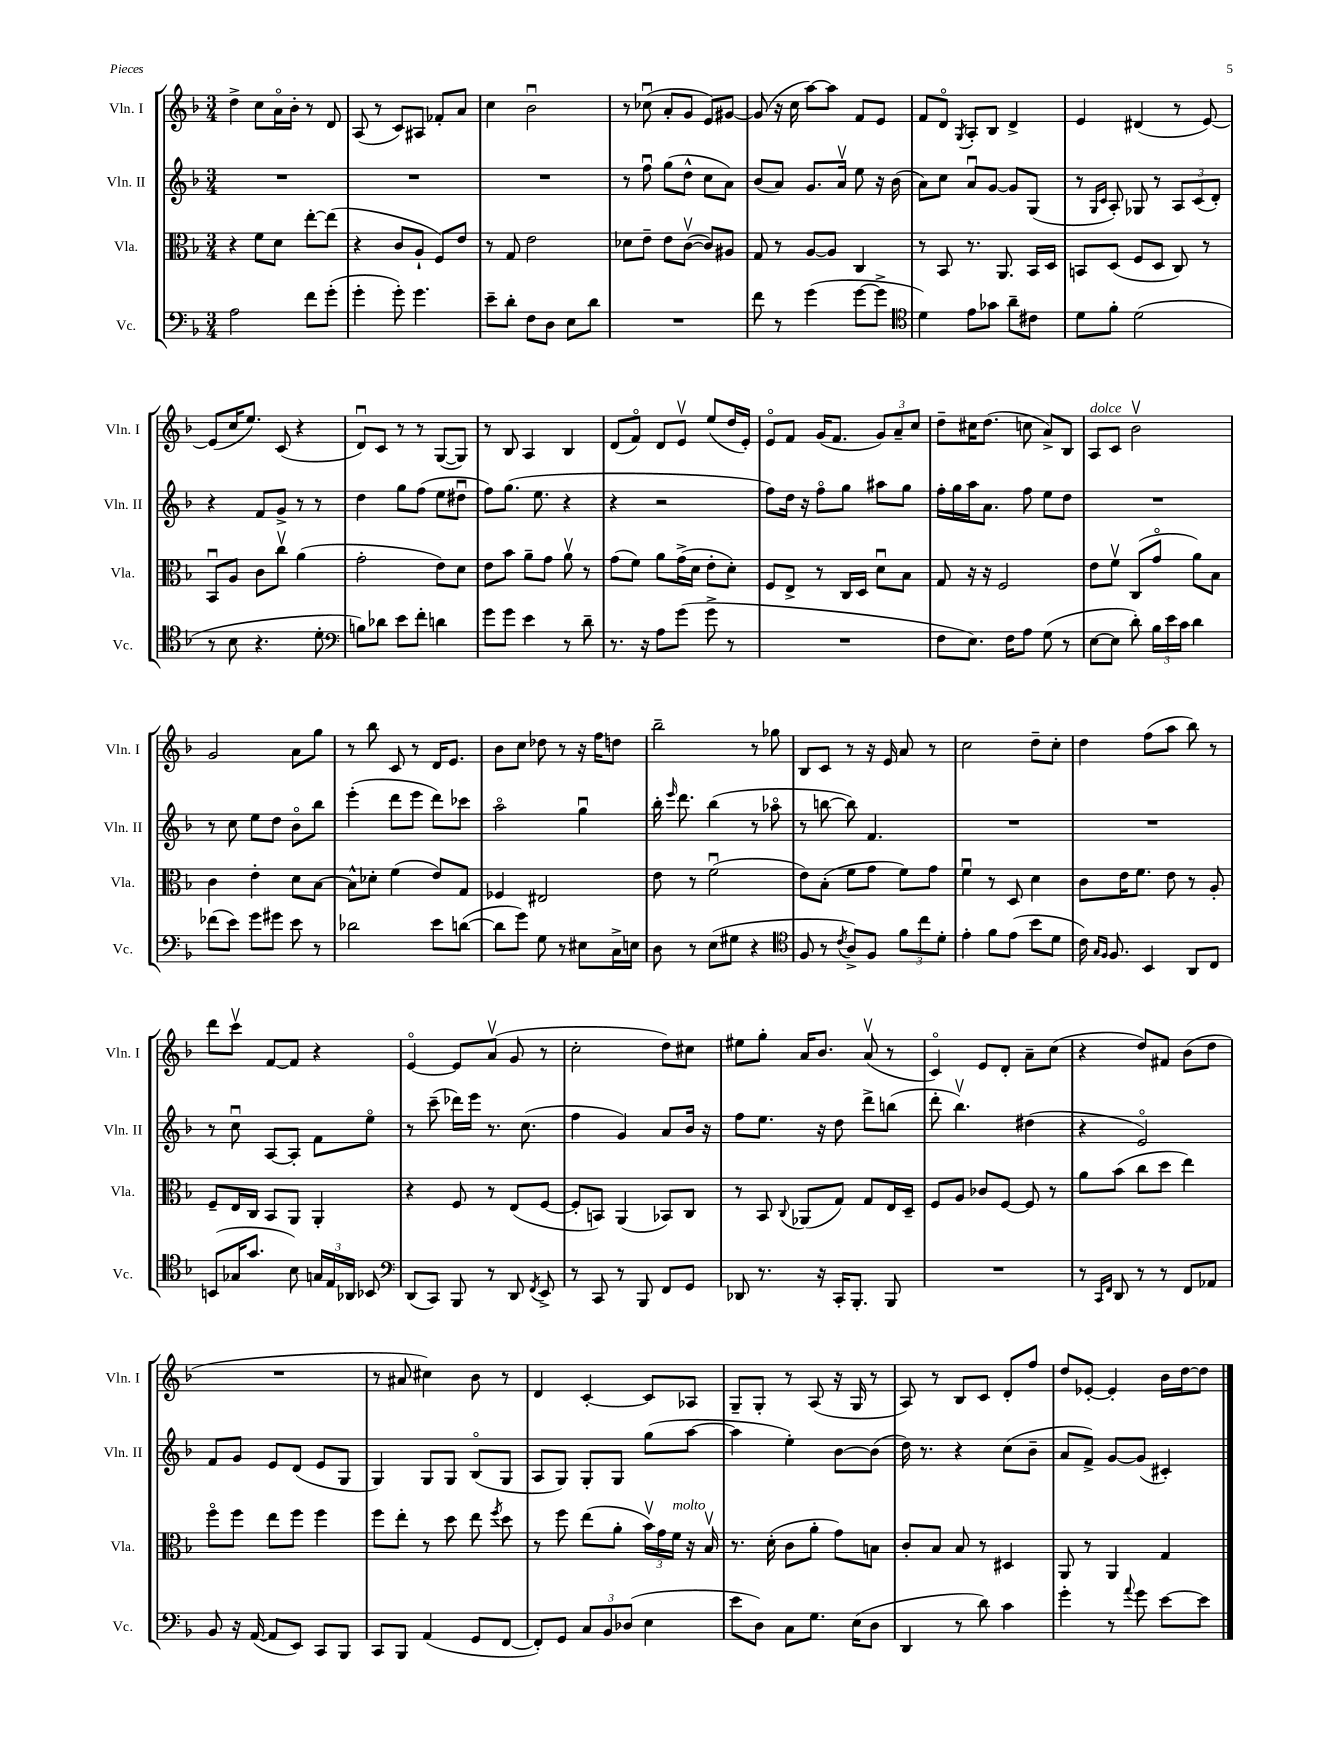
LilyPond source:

<<
\new StaffGroup <<
\new Staff = "s0" \with { instrumentName = "Vln. I" shortInstrumentName = "Vln. I" } {
    \clef treble \key f \major \numericTimeSignature \time 3/4
    \autoBeamOff d''4-> c''8[ a'16\flageolet bes'16]-. r8 d'8 |
    a8( r8 c'8[) ais8] fes'8[-. a'8] |
    c''4 bes'2\downbow |
    r8 ces''8\downbow( a'8[-. g'8] e'8[) gis'8]~ |
    gis'8( r16 c''16 a''8[~) a''8] f'8[ e'8] |
    f'8[ d'8]\flageolet \acciaccatura { g8 } a8[-. bes8] d'4-> |
    e'4 dis'4( r8 e'8~) |
    e'8[( c''16 e''8.]) c'8( r4 |
    d'8[\downbow) c'8] r8 r8 g8[~( g8]) |
    r8 bes8 a4 bes4 |
    d'8[( f'8]\flageolet) d'8[ e'8]\upbow e''8[( d''16 e'16]-.) |
    e'8[\flageolet f'8] g'16[( f'8.] \tuplet 3/2 { g'8[) a'8-- c''8] } |
    d''8[-- cis''16 d''8.]( c''8 a'8[->) bes8] |
    a8[^\markup { \italic "dolce" } c'8] bes'2\upbow |
    g'2 a'8[ g''8] |
    r8 bes''8 c'8 r8 d'16[ e'8.] |
    bes'8[ c''8] des''8 r8 r16 f''16[ d''8] |
    bes''2-- r8 ges''8 |
    bes8[ c'8] r8 r16 e'16 a'8 r8 |
    c''2 d''8[-- c''8]-. |
    d''4 f''8[( a''8] bes''8) r8 |
    d'''8[ c'''8]\upbow f'8[~ f'8] r4 |
    e'4~\flageolet e'8[ a'8]\upbow( g'8 r8 |
    c''2-. d''8[) cis''8] |
    eis''8[ g''8]-. a'16[ bes'8.] a'8\upbow( r8 |
    c'4\flageolet) e'8[ d'8]-. a'8[-- c''8]( |
    r4 d''8[) fis'8] bes'8[( d''8] |
    R2. |
    r8 ais'8 cis''4) bes'8 r8 |
    d'4 c'4~-. c'8[ aes8] |
    g8[-- g8]-. r8 a8( r16 g16 r8 |
    a8) r8 bes8[ c'8] d'8[-. f''8] |
    d''8[ ees'8]~-. ees'4-. bes'16[ d''16~ d''8] \bar "|." |
}
\new Staff = "s1" \with { instrumentName = "Vln. II" shortInstrumentName = "Vln. II" } {
    \clef treble \key f \major \numericTimeSignature \time 3/4
    \autoBeamOff R2. |
    R2. |
    R2. |
    r8 f''8\downbow g''8[( d''8]-^ c''8[ a'8]) |
    bes'8[( a'8]) g'8.[ a'16]\upbow e''8 r16 bes'16( |
    a'8[) c''8] a'8[\downbow g'8]~ g'8[ g8]( |
    r8 \grace { g16[ c'16] } a8-.) ges8 r8 \tuplet 3/2 { a8[ c'8( d'8]-.) } |
    r4 f'8[ g'8]-> r8 r8 |
    d''4 g''8[ f''8]( e''8[ dis''8]\downbow |
    f''8[) g''8.]( e''8. r4 |
    r4 r2 |
    f''8[) d''16] r16 f''8[\flageolet g''8] ais''8[ g''8] |
    f''16[-. g''16 a''16 a'8.] f''8 e''8[ d''8] |
    R2. |
    r8 c''8 e''8[ d''8] bes'8[\flageolet bes''8] |
    e'''4-.( d'''8[ e'''8] d'''8[) ces'''8] |
    a''2\flageolet g''4\downbow |
    bes''16-. \grace { e'''16 } d'''8. bes''4( r8 aes''8\flageolet |
    r8 b''8~ b''8) f'4. |
    R2. |
    R2. |
    r8 c''8\downbow a8[~ a8]-. f'8[ e''8]\flageolet |
    r8 c'''8--( des'''16[) e'''16] r8. c''8.( |
    f''4 g'4) a'8[ bes'16] r16 |
    f''8[ e''8.] r16 d''8 d'''8[-> b''8]( |
    d'''8-. bes''4.\upbow) dis''4( |
    r4 e'2\flageolet) |
    f'8[ g'8] e'8[ d'8]( e'8[ g8] |
    g4) g8[ g8] bes8[\flageolet( g8] |
    a8[ g8]) g8[-. g8] g''8[( a''8]~ |
    a''4 e''4-.) bes'8[~ bes'8]( |
    d''16) r8. r4 c''8[( bes'8]-- |
    a'8[ f'8]->) g'8[~ g'8]( cis'4-.) \bar "|." |
}
\new Staff = "s2" \with { instrumentName = "Vla." shortInstrumentName = "Vla." } {
    \clef alto \key f \major \numericTimeSignature \time 3/4
    \autoBeamOff r4 f'8[ d'8] e''8[~-. e''8]( |
    r4 c'8[ a8]-! f8[) e'8] |
    r8 g8 e'2 |
    des'8[ e'8]-- e'8[ c'8]~\upbow( c'8[) ais8] |
    g8 r8 a8[~ a8] c4 |
    r8 bes,8 r8. a,8. bes,16[ d16] |
    b,8[ d8]( f8[ d8] c8) r8 |
    bes,8[\downbow a8] c'8[ c''8]\upbow a'4( |
    g'2-. e'8[) d'8] |
    e'8[ bes'8] a'8[-- g'8] a'8\upbow r8 |
    g'8[( f'8]) a'8[ g'16->( d'16] e'8[-. d'8]-.) |
    f8[ e8]-> r8 c16[ d16] d'8[\downbow bes8] |
    g8 r16 r16 f2 |
    e'8[ f'8]\upbow c8[( g'8]\flageolet a'8[) bes8] |
    c'4 e'4-. d'8[ bes8]~ |
    bes8[-^ des'8]-. f'4( e'8[) g8] |
    fes4 eis2 |
    e'8 r8 f'2\downbow( |
    e'8[) bes8]-.( f'8[ g'8] f'8[) g'8] |
    f'4\downbow r8 d8 d'4 |
    c'8[ e'16 f'8.] e'8 r8 a8-. |
    f8[-- e16 c16] bes,8[ a,8] a,4-. |
    r4 f8 r8 e8[( f8]~ |
    f8[-. b,8]) a,4( bes,8[) c8] |
    r8 bes,8 \appoggiatura { c8 } aes,8[( g8]) g8[ e16 d16]-- |
    f8[ a8] ces'8[ f8]~ f8 r8 |
    a'8[ bes'8]( c''8[ d''8] e''4) |
    f''8[\flageolet f''8] e''8[ f''8] f''4 |
    f''8[ e''8]-. r8 d''8 e''8 \acciaccatura { f''8 } d''8 |
    r8 f''8 e''8[( a'8]-. \tuplet 3/2 { bes'16[\upbow) g'16 f'16]^\markup { \italic "molto" } } r16 bes16\upbow |
    r8. d'16-.( c'8[ a'8]-. g'8[) b8] |
    c'8[-. bes8] bes8 r8 dis4 |
    a,8 r8 a,4 g4 \bar "|." |
}
\new Staff = "s3" \with { instrumentName = "Vc." shortInstrumentName = "Vc." } {
    \clef bass \key f \major \numericTimeSignature \time 3/4
    \autoBeamOff a2 f'8[ g'8]-.( |
    g'4-. g'8-.) g'4. |
    e'8[-- d'8]-. f8[ d8] e8[ d'8] |
    R2. |
    f'8 r8 g'4( g'8[~ g'8]-> |
    \clef tenor d'4) e'8[ ges'8] a'8[-- cis'8] |
    d'8[ f'8]-. d'2( |
    r8 bes8 r4. d'8-. |
    \clef bass b8[) des'8] e'8[ f'8]-. d'4 |
    g'8[ g'8] e'4 r8 d'8-- |
    r8. r16 a8[ g'8]( g'8-> r8 |
    R2. |
    f8[ e8.]) f16[ a8] g8( r8 |
    e8[~ e8] d'8-.) \tuplet 3/2 { bes16[ e'16 c'16] } d'4 |
    fes'8[( e'8]) g'8[ gis'8] e'8 r8 |
    des'2 e'8[ d'8]~( |
    d'8[ g'8]) g8 r8 eis8[ c16-> e16] |
    d8 r8 e8[( gis8] r4 |
    \clef tenor f8 r8 \acciaccatura { c'8 } a8[->) f8] \tuplet 3/2 { f'8[ c''8 d'8]-. } |
    e'4-. f'8[ e'8]( bes'8[ d'8] |
    c'16) \grace { g16[ f16] } f8. bes,4 a,8[ c8] |
    b,8[( ges16 g'8.] bes8) \tuplet 3/2 { g16[ e16 aes,16] } bes,8 |
    \clef bass d,8[( c,8]) bes,,8 r8 d,8 \acciaccatura { f,8 } e,8-> |
    r8 c,8 r8 bes,,8 f,8[ g,8] |
    des,8 r8. r16 c,16[-. bes,,8.]-. bes,,8 |
    R2. |
    r8 \grace { c,16[ f,16] } d,8 r8 r8 f,8[ aes,8] |
    bes,8 r16 a,16~( a,8[ e,8]) c,8[ bes,,8] |
    c,8[ bes,,8] a,4( g,8[ f,8]~ |
    f,8[-.) g,8] \tuplet 3/2 { c8[ bes,8 des8]( } e4 |
    e'8[ d8]) c8[ g8.] e16[( d8] |
    d,4 r8 d'8) c'4 |
    g'4-. r8 \appoggiatura { a'8 } g'8 e'8[~ e'8] \bar "|." |
}
>>
>>
\layout { \context { \Score \remove "Bar_number_engraver" } }
